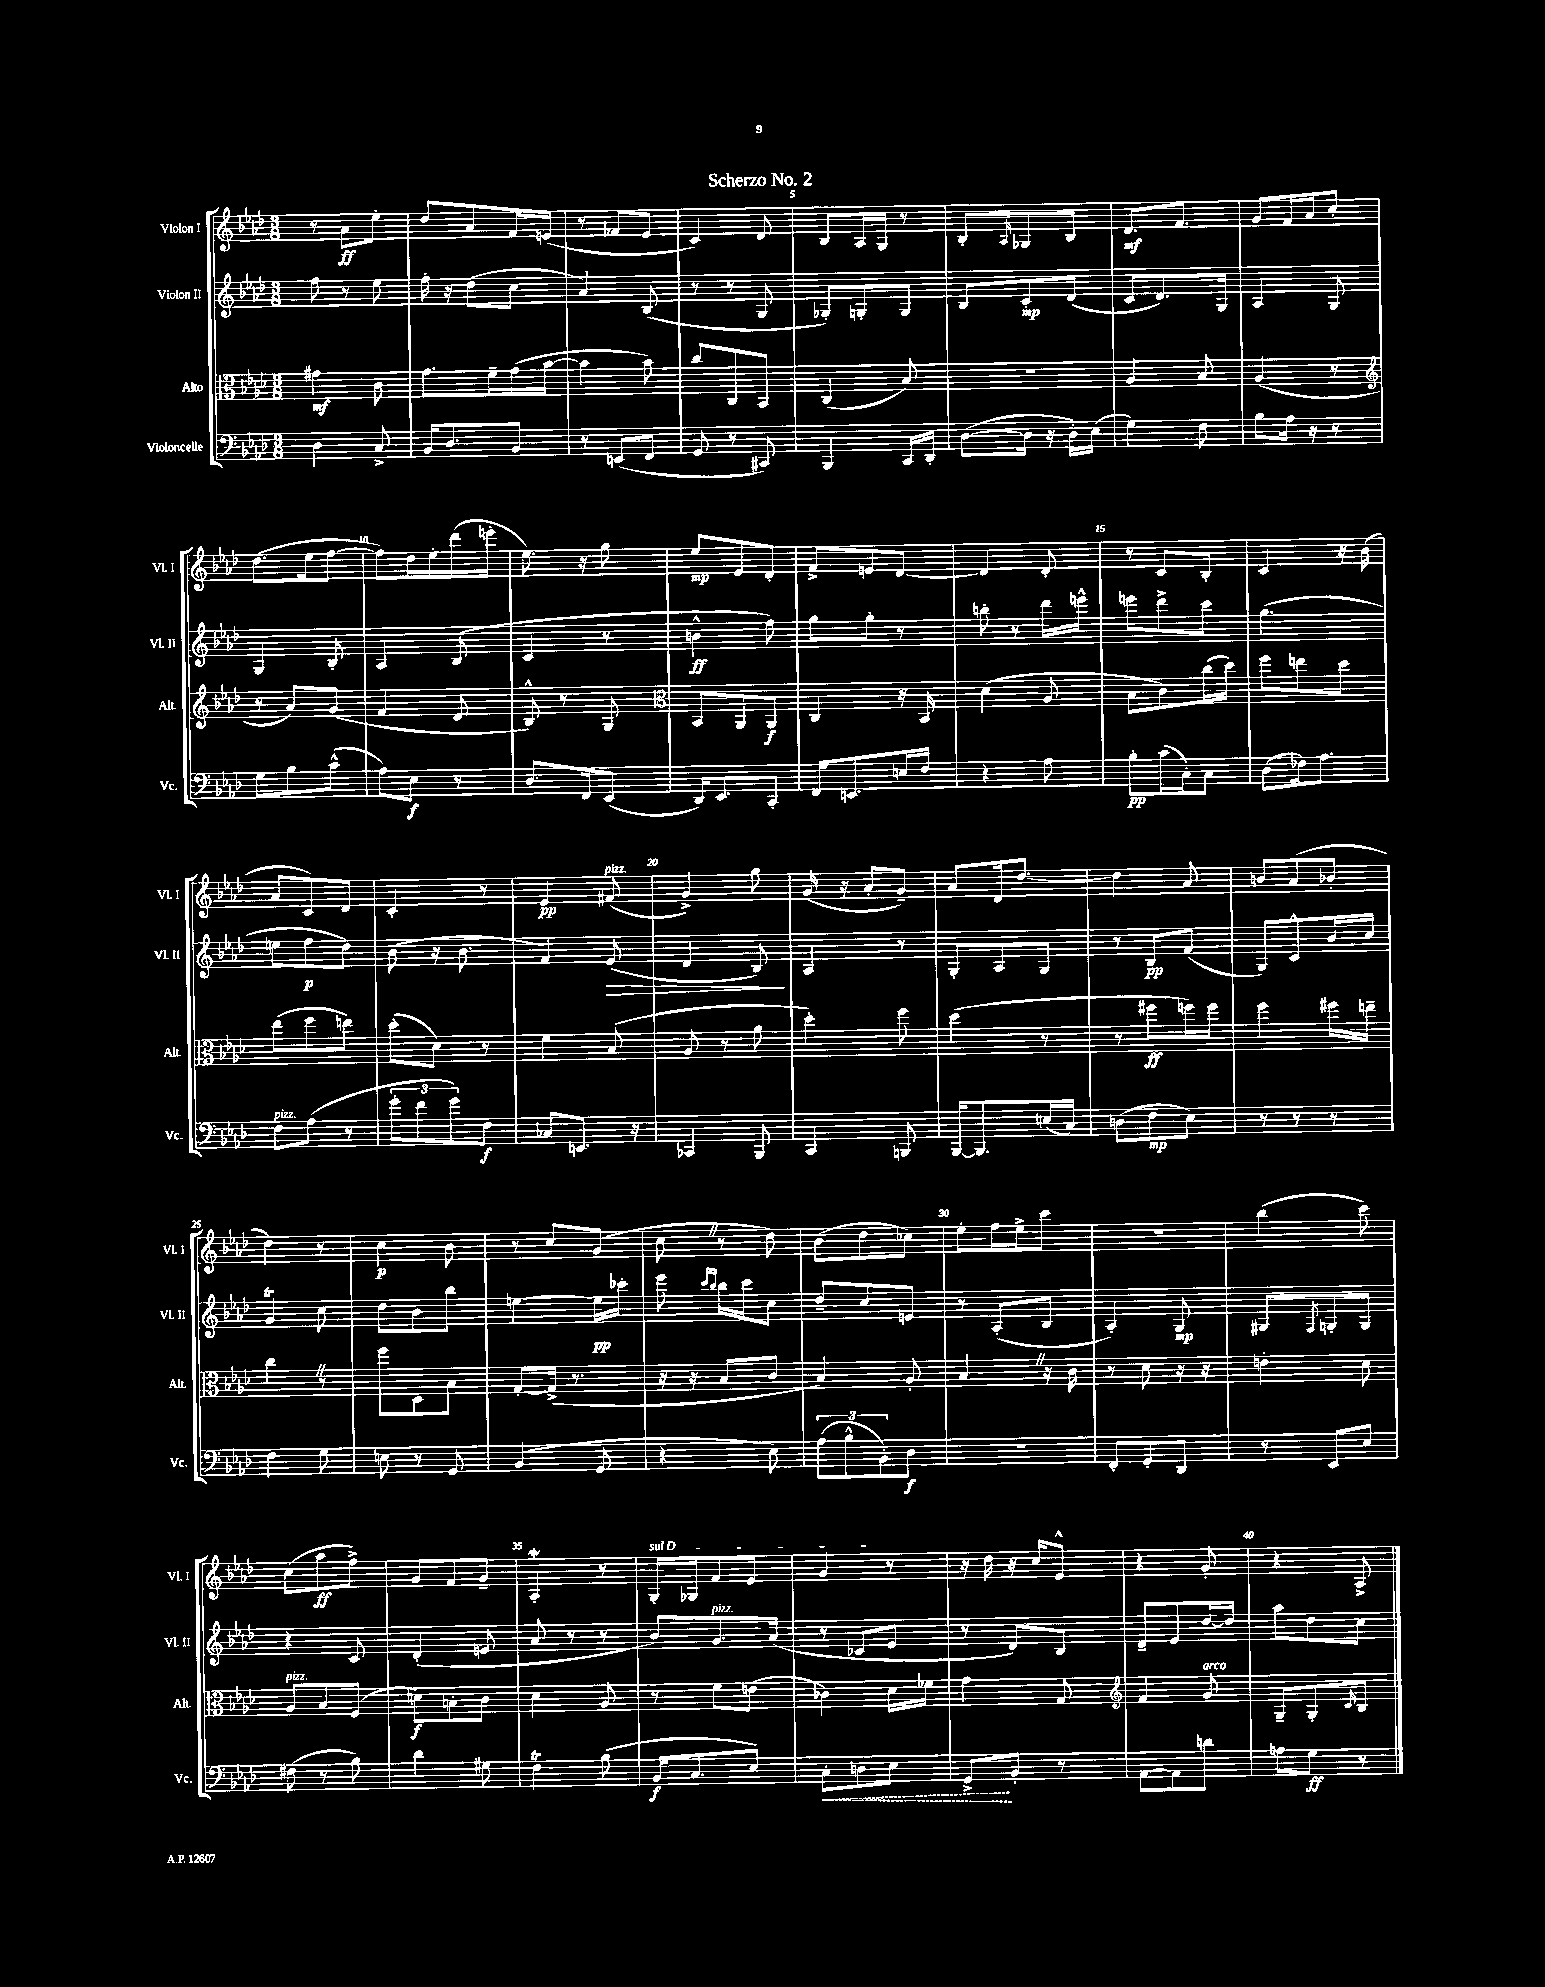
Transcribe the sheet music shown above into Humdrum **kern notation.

**kern	**dynam	**kern	**dynam	**kern	**dynam	**kern	**dynam
*part4	*part4	*part3	*part3	*part2	*part2	*part1	*part1
*staff4	*staff4	*staff3	*staff3	*staff2	*staff2	*staff1	*staff1
*I"Violoncelle	*	*I"Alto	*	*I"Violon II	*	*I"Violon I	*
*I'Vc.	*	*I'Alt.	*	*I'Vl. II	*	*I'Vl. I	*
*clefF4	*	*clefC3	*	*clefG2	*	*clefG2	*
*k[b-e-a-d-]	*	*k[b-e-a-d-]	*	*k[b-e-a-d-]	*	*k[b-e-a-d-]	*
*M3/8	*	*M3/8	*	*M3/8	*	*M3/8	*
=1	=1	=1	=1	=1	=1	=1	=1
4D-\	.	4g#X\	mf	8ff\	.	8r	.
.	.	.	.	8r	.	8a-\L	ff
8C^/	.	8c\	.	8ee-\	.	8ee-'\J	.
=2	=2	=2	=2	=2	=2	=2	=2
16BB-/KL	.	8.g\L	.	16ff'\	.	8dd-/L	.
8.D-/	.	.	.	16r	.	.	.
.	.	.	.	(8dd-\L	.	8a-/	.
.	.	16f~\L	.	.	.	.	.
8BB-/J	.	(16g\	.	8cc\J	.	16f/L	.
.	.	[16b-\JJ	.	.	.	(16en/JJ	.
=3	=3	=3	=3	=3	=3	=3	=3
8r	.	4b-\]	.	4a-/)	.	8r	.
(8EEn/L	.	.	.	.	.	8f-X/L	.
8FF/J	.	8b-\)	.	(8B-/	.	8e-/J	.
=4	=4	=4	=4	=4	=4	=4	=4
8GG/	.	8cc/L	.	8r	.	4c/)	.
8r	.	8C/	.	8r	.	.	.
8CC#X/)	.	8BB-/J	.	8G/	.	8d-/	.
=5	=5	=5	=5	=5	=5	=5	=5
4BBB-/	.	(4C/	.	8G-X'/L)	.	8B-/L	.
.	.	.	.	8Gn'/	.	16A-/L	.
.	.	.	.	.	.	16G/JJ	.
16CC/LL	.	8B-/)	.	8G/J	.	8r	.
16DD-'/JJ	.	.	.	.	.	.	.
=6	=6	=6	=6	=6	=6	=6	=6
([8D-\L	.	4.r	.	8B-/L	.	8B-'/L	.
.	.	.	.	.	.	16qqA-/	.
16D-\Jk]	.	.	.	8c'/	mp	8G-X/	.
16r	.	.	.	.	.	.	.
16D-'\LL)	.	.	.	(8d-/J	.	8B-/J	.
(16E-\JJ	.	.	.	.	.	.	.
=7	=7	=7	=7	=7	=7	=7	=7
4G\)	.	4A-/	.	8c/L	.	8.d-/L	mf
.	.	.	.	8.d-/)	.	.	.
.	.	.	.	.	.	8.f/J	.
8F\	.	8B-/	.	.	.	.	.
.	.	.	.	16G/Jk	.	.	.
=8	=8	=8	=8	=8	=8	=8	=8
8B-\L	.	(4A-/	.	4A-/	.	8g/L	.
16A-\Jk	.	.	.	.	.	16f/L	.
16r	.	.	.	.	.	16a-/J	.
8r	.	8r	.	8G/	.	8cc'/J	.
!!LO:LB:g=z
=9	=9	=9	=9	=9	=9	=9	=9
*	*	*clefG2	*	*	*	*	*
8G\L	.	8r	.	4G/	.	(8.dd-\L	.
8B-\	.	8a-/L)	.	.	.	.	.
.	.	.	.	.	.	16ee-\k	.
(8c^^\J	.	(8g/J	.	8B-'/	.	[8ff\J	.
=10	=10	=10	=10	=10	=10	=10	=10
8A-\L)	.	4f/	.	4A-/	.	8ff\L])	.
8E-\J	f	.	.	.	.	16dd-\L	.
.	.	.	.	.	.	16ee-'\	.
8r	.	8d-/	.	(8B-/	.	(16ddd-\	.
.	.	.	.	.	.	16eeen'\JJ	.
=11	=11	=11	=11	=11	=11	=11	=11
8.D-/L	.	8B-^^/)	.	4c/	.	8.ee-\)	.
.	.	8r	.	.	.	.	.
16FF/k	.	.	.	.	.	16r	.
(8EE-/J	.	8G/	.	8r	.	8gg\	.
=12	=12	=12	=12	=12	=12	=12	=12
*	*	*clefC3	*	*	*	*	*
16DD-/KL)	.	8BB-/L	.	4bn^^\	ff	8ee-/L	mp
8.EE-/	.	.	.	.	.	.	.
.	.	8AA-/	.	.	.	8e-/	.
8CC'/J	.	8AA-/J	f	8ff\)	.	8d-'/J	.
=13	=13	=13	=13	=13	=13	=13	=13
16FF/KL	.	4C/	.	8gg\L	.	8f^/L	.
8.EEn/	.	.	.	.	.	.	.
.	.	.	.	8gg'\J	.	8en/	.
16En/L	.	16r	.	8r	.	[8d-/J	.
16F/JJ	.	16BB-/	.	.	.	.	.
=14	=14	=14	=14	=14	=14	=14	=14
4r	.	(4d-\	.	8bbn'\	.	4d-/]	.
.	.	.	.	8r	.	.	.
8A-\	.	8A-/	.	16ddd-\LL	.	8d-'/	.
.	.	.	.	16eeen^^\JJ	.	.	.
=15	=15	=15	=15	=15	=15	=15	=15
8B-'\L	pp	8B-\L	.	8eeen\L	.	8r	.
(16c\L	.	8c\)	.	8ddd-^\	.	8c/L	.
16C'\J)	.	.	.	.	.	.	.
8C\J	.	(16cc\L	.	8ccc\J	.	8B-'/J	.
.	.	16dd-\JJ)	.	.	.	.	.
=16	=16	=16	=16	=16	=16	=16	=16
(8D-\L	.	8ff\L	.	(4.gg\	.	4c/	.
16F-X\k)	.	8een\	.	.	.	.	.
8.A-\J	.	.	.	.	.	.	.
.	.	8dd-\J	.	.	.	16r	.
.	.	.	.	.	.	(16b-\	.
!!LO:LB:g=z
=17	=17	=17	=17	=17	=17	=17	=17
!LO:TX:a:i:t=pizz.	!	!	!	!	!	!	!
8F\L	.	(8ee-\L	.	8een\L	.	8a-/L	.
(8A-\J	.	8ff\	.	8ff\	p	8c/)	.
8r	.	8een\J)	.	8dd-\J)	.	8d-/J	.
=18	=18	=18	=18	=18	=18	=18	=18
12g'\L	.	(8dd-'\L	.	(8b-\	.	4c'/	.
12f\	.	.	.	.	.	.	.
.	.	8d-\J)	.	16r	.	.	.
12g\)	.	.	.	.	.	.	.
.	.	.	.	8.b-\	.	.	.
8F\J	f	8r	.	.	.	8r	.
=19	=19	=19	=19	=19	=19	=19	=19
8C-X/L	.	4f\	.	4f/)	.	4e-/	pp
8.EEn/J	.	.	.	.	.	.	.
!	!	!	!	!	!	!LO:TX:a:i:t=pizz.	!
!	!	!	!	!	!LO:HP:b	!	!
.	.	(8B-/	.	(8e-/	>	(8f#X/	.
16r	.	.	.	.	.	.	.
=20	=20	=20	=20	=20	=20	=20	=20
4CC-X/	.	8A-/	.	4d-/	.	4g^/)	.
.	.	8r	.	.	.	.	.
8BBB-/	.	8a-\	.	8B-/)	.	8gg\	.
.	.	.	.	.	]	.	.
=21	=21	=21	=21	=21	=21	=21	=21
4CC/	.	4dd-'\)	.	4A-/	.	(16g/	.
.	.	.	.	.	.	16r	.
.	.	.	.	.	.	8a-'/L	.
8BBBn/	.	8ff\	.	8r	.	8g~/J)	.
=22	=22	=22	=22	=22	=22	=22	=22
[16BBB-/KL	.	(4dd-\	.	8G'/L	.	8a-/L	.
8.BBB-/]	.	.	.	.	.	.	.
.	.	.	.	8A-/	.	16d-/k	.
.	.	.	.	.	.	[8.dd-/J	.
(16En/L	.	8r	.	8G/J	.	.	.
16C/JJ)	.	.	.	.	.	.	.
=23	=23	=23	=23	=23	=23	=23	=23
(8Dn\L	.	8r	.	8r	.	4dd-\]	.
8F\	mp	8ff#X\L	ff	8B-/L	pp	.	.
8E-\J)	.	16ffn\L)	.	(8f/J	.	8a-/	.
.	.	16ff\JJ	.	.	.	.	.
=24	=24	=24	=24	=24	=24	=24	=24
8r	.	4ff\	.	8G/L)	.	8bn/L	.
8r	.	.	.	8c^^/	.	(8a-/	.
8r	.	16ff#X\LL	.	16b-/L	.	8b-X'/J	.
.	.	16een~\JJ	.	16cc/JJ	.	.	.
!!LO:LB:g=z
=25	=25	=25	=25	=25	=25	=25	=25
4F\	.	4ccZ\	.	4gt/	.	4dd-\)	.
8G\	.	8r	.	8cc\	.	8r	.
=26	=26	=26	=26	=26	=26	=26	=26
8En\	.	8ff\L	.	8dd-\L	.	4cc\	p
8r	.	8D-\	.	8b-\	.	.	.
8GG/	.	8B-\J	.	8bb-\J	.	8b-\	.
=27	=27	=27	=27	=27	=27	=27	=27
(4BB-/	.	[8G'/L	.	[4een\	.	8r	.
.	.	(16G^/Jk]	.	.	.	8cc/L	.
.	.	8.r	.	.	.	.	.
8GG/	.	.	.	16ee\LL]	pp	(8g/J	.
.	.	.	.	16ccc-X'\JJ	.	.	.
=28	=28	=28	=28	=28	=28	=28	=28
4r	.	16r	.	8eee-\	.	8ccZ\	.
.	.	16r	.	.	.	.	.
.	.	.	.	16qqccc/LL	.	.	.
.	.	.	.	16qqbb-/JJ	.	.	.
.	.	8B-/L	.	16bb-\LL	.	8r	.
.	.	.	.	16ccc\J	.	.	.
8E-\)	.	8c/J	.	8cc\J	.	8dd-\)	.
=29	=29	=29	=29	=29	=29	=29	=29
(12A-\L	.	4B-/)	.	8dd-~/L	.	(8b-\L	.
12B-^^\	.	.	.	.	.	.	.
.	.	.	.	8cc/	.	8dd-\	.
12BB-'\)	.	.	.	.	.	.	.
8D-\J	f	8A-'/	.	8en/J	.	8cc-X\J)	.
=30	=30	=30	=30	=30	=30	=30	=30
4.r	.	4B-Z/	.	8r	.	8ee-'\L	.
.	.	.	.	(8A-'/L	.	16ff\L	.
.	.	.	.	.	.	16ee-^\J	.
.	.	16r	.	8B-/J	.	8ccc\J	.
.	.	16c\	.	.	.	.	.
=31	=31	=31	=31	=31	=31	=31	=31
8FF'/L	.	8r	.	4A-'/)	.	4.r	.
8GG'/	.	8d-\	.	.	.	.	.
8DD-/J	.	16r	.	8G/	mp	.	.
.	.	16r	.	.	.	.	.
=32	=32	=32	=32	=32	=32	=32	=32
8r	.	4en'\	.	8G#X/L	.	(4bb-\	.
.	.	.	.	8qF/	.	.	.
8EE-/L	.	.	.	8Gn'/	.	.	.
8E-/J	.	8d-\	.	8G/J	.	8ccc\)	.
!!LO:LB:g=z
=33	=33	=33	=33	=33	=33	=33	=33
!	!	!LO:TX:a:i:t=pizz.	!	!	!	!	!
(8F#X\	.	8A-/L	.	4r	.	(8cc\L	.
8r	.	8B-/	.	.	.	8aa-\	ff
8B-\)	.	(8F/J	.	8c/	.	8ff^\J)	.
=34	=34	=34	=34	=34	=34	=34	=34
4d-\	.	8dn\L)	f	(4d-'/	.	8g/L	.
.	.	8Bn'\	.	.	.	8f/	.
8G#X\	.	8c\J	.	8en/	.	8g~/J	.
=35	=35	=35	=35	=35	=35	=35	=35
4FT\	.	4d-\	.	8a-/	.	4A-w'/	.
.	.	.	.	8r	.	.	.
(8B-\	.	8A-/	.	8r	.	8r	.
=36	=36	=36	=36	=36	=36	=36	=36
!	!	!	!	!	!	!LO:TX:a:i:t=sul D	!
16BB-/KL	f	8r	.	8b-/L)	.	16G'/LL	.
8.C/	.	.	.	.	.	16G-X/J	.
!	!	!	!	!LO:TX:a:i:t=pizz.	!	!	!
.	.	8f\L	.	8.g/	.	8f/	.
8E-/J)	.	(8en\J	.	.	.	8e-/J	.
.	.	.	.	(16a-/Jk	.	.	.
=37	=37	=37	=37	=37	=37	=37	=37
!	!LO:HP:b	!	!	!	!	!	!
8C'\L	<	4c-X\)	.	8r	.	4g/	.
8Dn\	.	.	.	8c-X/L	.	.	.
8E-\J	.	16d-\LL	.	8e-/J	.	8r	.
.	.	16f-X\JJ	.	.	.	.	.
=38	=38	=38	=38	=38	=38	=38	=38
8GG^/L	.	4g\	.	8r	.	16r	.
.	.	.	.	.	.	16dd-\	.
8BB-'/J	[	.	.	8d-/L)	.	16r	.
.	.	.	.	.	.	16cc/KL	.
8r	.	8G/	.	8B-/J	.	8e-^^/J	.
=39	=39	=39	=39	=39	=39	=39	=39
*	*	*clefG2	*	*	*	*	*
[8AA-\L	.	4f/	.	8d-~/L	.	4r	.
8AA-\]	.	.	.	8e-/	.	.	.
!	!	!LO:TX:a:i:t=arco	!	!	!	!	!
8dn\J	.	8g/	.	[16dd-/L	.	8g'/	.
.	.	.	.	16dd-/JJ]	.	.	.
=40	=40	=40	=40	=40	=40	=40	=40
8An\L	.	8G~/L	.	8aa-\L	.	4r	.
8G\J	ff	8G'/	.	8dd-\	.	.	.
.	.	16qqc/	.	.	.	.	.
8r	.	8B-/J	.	8cc\J	.	8A-^/	.
==	==	==	==	==	==	==	==
*-	*-	*-	*-	*-	*-	*-	*-
